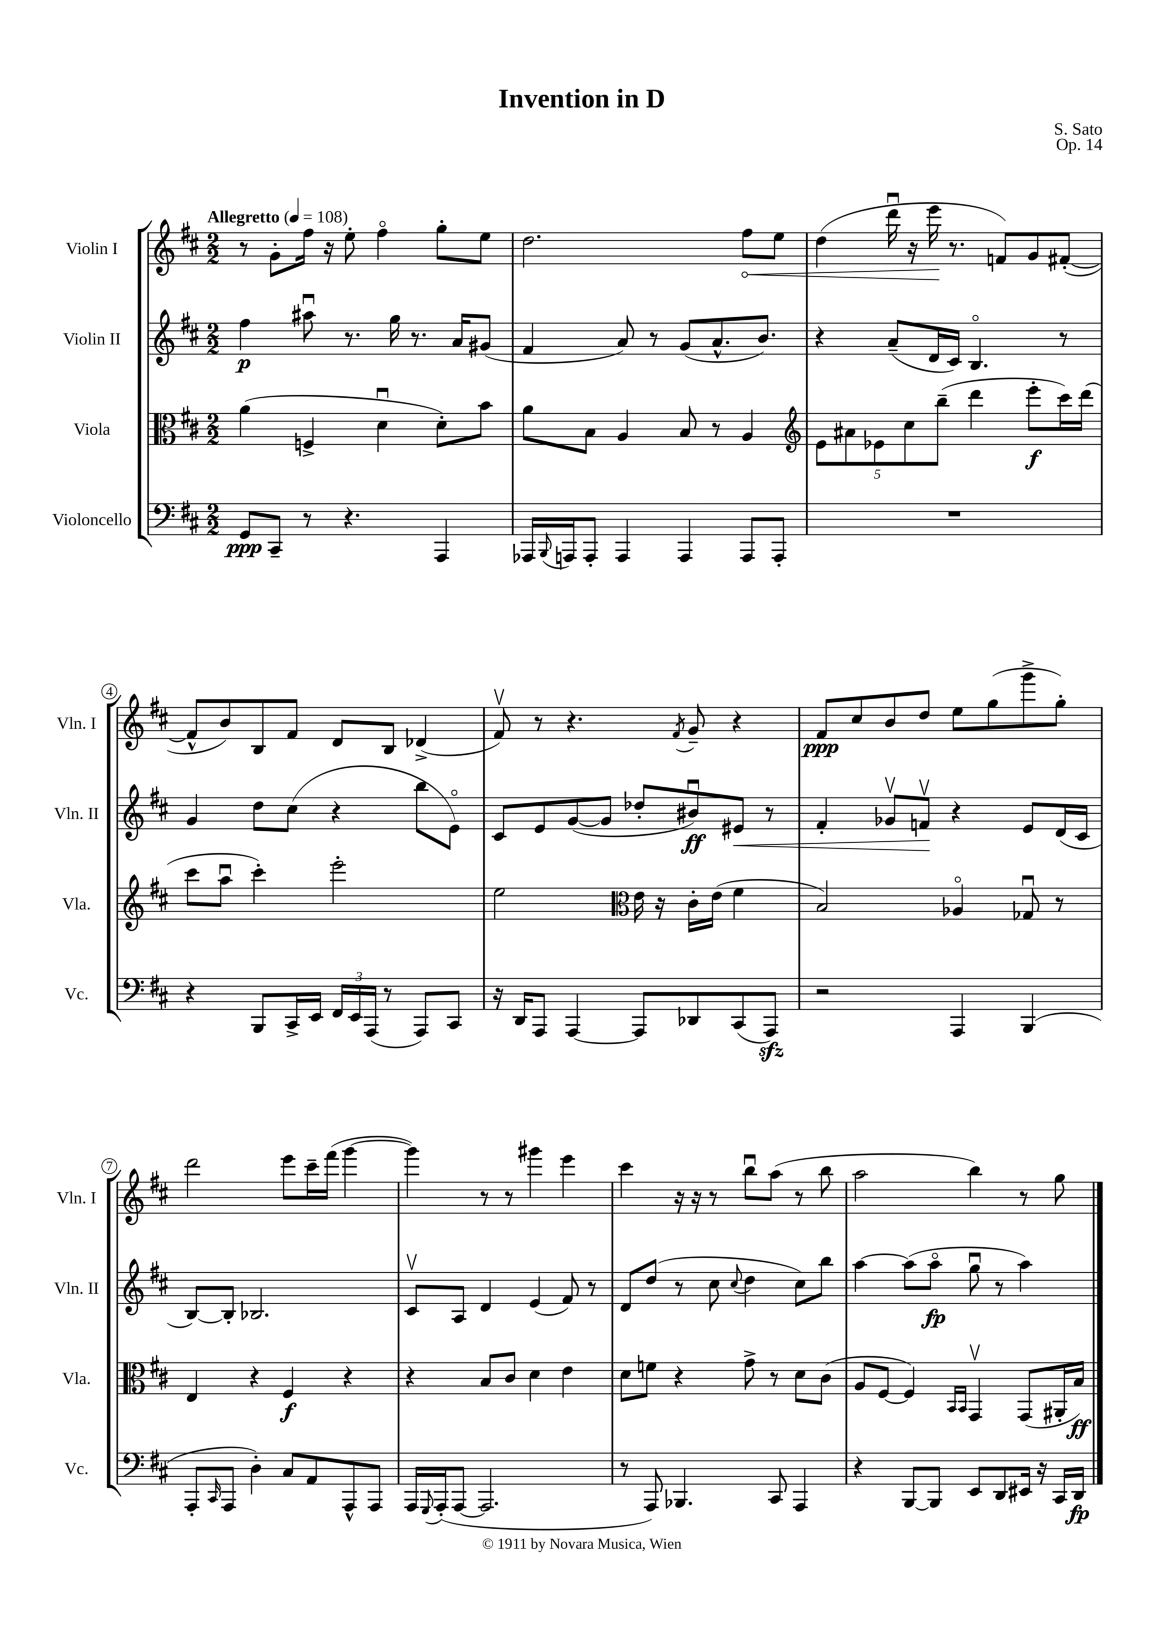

**kern	**kern	**kern	**kern
*staff4	*staff3	*staff2	*staff1
*clefF4	*clefC3	*clefG2	*clefG2
*k[f#c#]	*k[f#c#]	*k[f#c#]	*k[f#c#]
*M2/2	*M2/2	*M2/2	*M2/2
*MM108	*MM108	*MM108	*MM108
8GG	(4a	4ff#	8r
8CC#~	.	.	8g'
8r	4F^	8aa#u	16ff#
.	.	.	16r
4.r	.	8.r	8ee'
.	4du	.	4ff#o
.	.	16gg	.
.	.	8.r	.
4AAA	8d')	.	8gg'
.	.	16a	.
.	8b	(8g#	8ee
=	=	=	=
16AAA-	8a	4f#	2.dd
8qqBBB	.	.	.
16AAA	.	.	.
8AAA'	8B	.	.
4AAA	4A	8a)	.
.	.	8r	.
4AAA	8B	(8g	.
.	8r	8.a^^	.
8AAA	4A	.	8ff#
.	.	8.b)	.
8AAA'	.	.	8ee
=	=	=	=
*	*clefG2	*	*
1r	10e	4r	(4dd
.	10a#	.	.
.	10e-	.	.
.	.	(8a~	16dddu
.	10cc#	.	.
.	.	.	16r
.	.	16d	16eee
.	(10bb~	.	.
.	.	16c#)	8.r
.	4ddd	4.Bo	.
.	.	.	8f)
.	8eee'	.	8g
.	16ccc#)	8r	([8f#'
.	(16ddd	.	.
=	=	=	=
4r	8ccc#	4g	8f#^^]
.	8aau	.	8b)
8BBB	4ccc#')	8dd	8B
16CC#^	.	(8cc#	8f#
16EE	.	.	.
24FF#	2eee'	4r	8d
24EE	.	.	.
(24AAA	.	.	.
8r	.	.	8B
8AAA)	.	8bb	(4d-^
8CC#	.	8eo)	.
=	=	=	=
16r	2ee	8c#	8f#v)
16DD	.	.	.
8AAA	.	8e	8r
[4AAA	.	([8g	4.r
.	.	8g]	.
*	*clefC3	*	*
8AAA]	16e	8dd-'	.
.	16r	.	.
.	.	.	8qf#
8DD-	16c#'	8b#u)	8g~
.	(16e	.	.
(8CC#	4f#	8e#	4r
8AAA)	.	8r	.
=	=	=	=
2r	2B)	4f#'	8f#
.	.	.	8cc#
.	.	8g-v	8b
.	.	8fv	8dd
4AAA	4A-o	4r	8ee
.	.	.	(8gg
(4BBB	8G-u	8e	8ggg^
.	8r	(16d	8gg')
.	.	16c#	.
=	=	=	=
8AAA'	4E	[8B)	2ddd
16qqCC#	.	.	.
8AAA	.	8B']	.
4D')	4r	2.B-	.
8C#	4F#	.	8eee
8AA	.	.	16ccc#~
.	.	.	(16fff#
8AAA^^	4r	.	[4ggg
8AAA	.	.	.
=	=	=	=
16AAA	4r	8c#v	4ggg])
8qqGGG	.	.	.
(16AAA'	.	.	.
[8AAA	.	8A	.
2.AAA]	8B	4d	8r
.	8c#	.	8r
.	4d	(4e	4ggg#
.	4e	8f#)	4eee
.	.	8r	.
=	=	=	=
8r	8d	8d	4ccc#
8AAA)	8f	(8dd	.
4.BBB-	4r	8r	16r
.	.	.	16r
.	.	8cc#	8r
.	.	8qqcc#	.
.	8g^	4dd	8bbu
8CC#	8r	.	(8aa
4AAA	8d	8cc#)	8r
.	(8c#	8bb	8bb
=	=	=	=
4r	8A	[4aa	2aa
.	[8F#	.	.
[8BBB	4F#])	(8aa]	.
8BBB]	.	8aao	.
.	16qqBB	.	.
.	16qqBB	.	.
8EE	4GGv	8ggu	4bb)
8DD	.	8r	.
16EE#	(8GG	4aa)	8r
16r	.	.	.
16CC#	16AA#'	.	8gg
16DD	16B)	.	.
==	==	==	==
*-	*-	*-	*-
